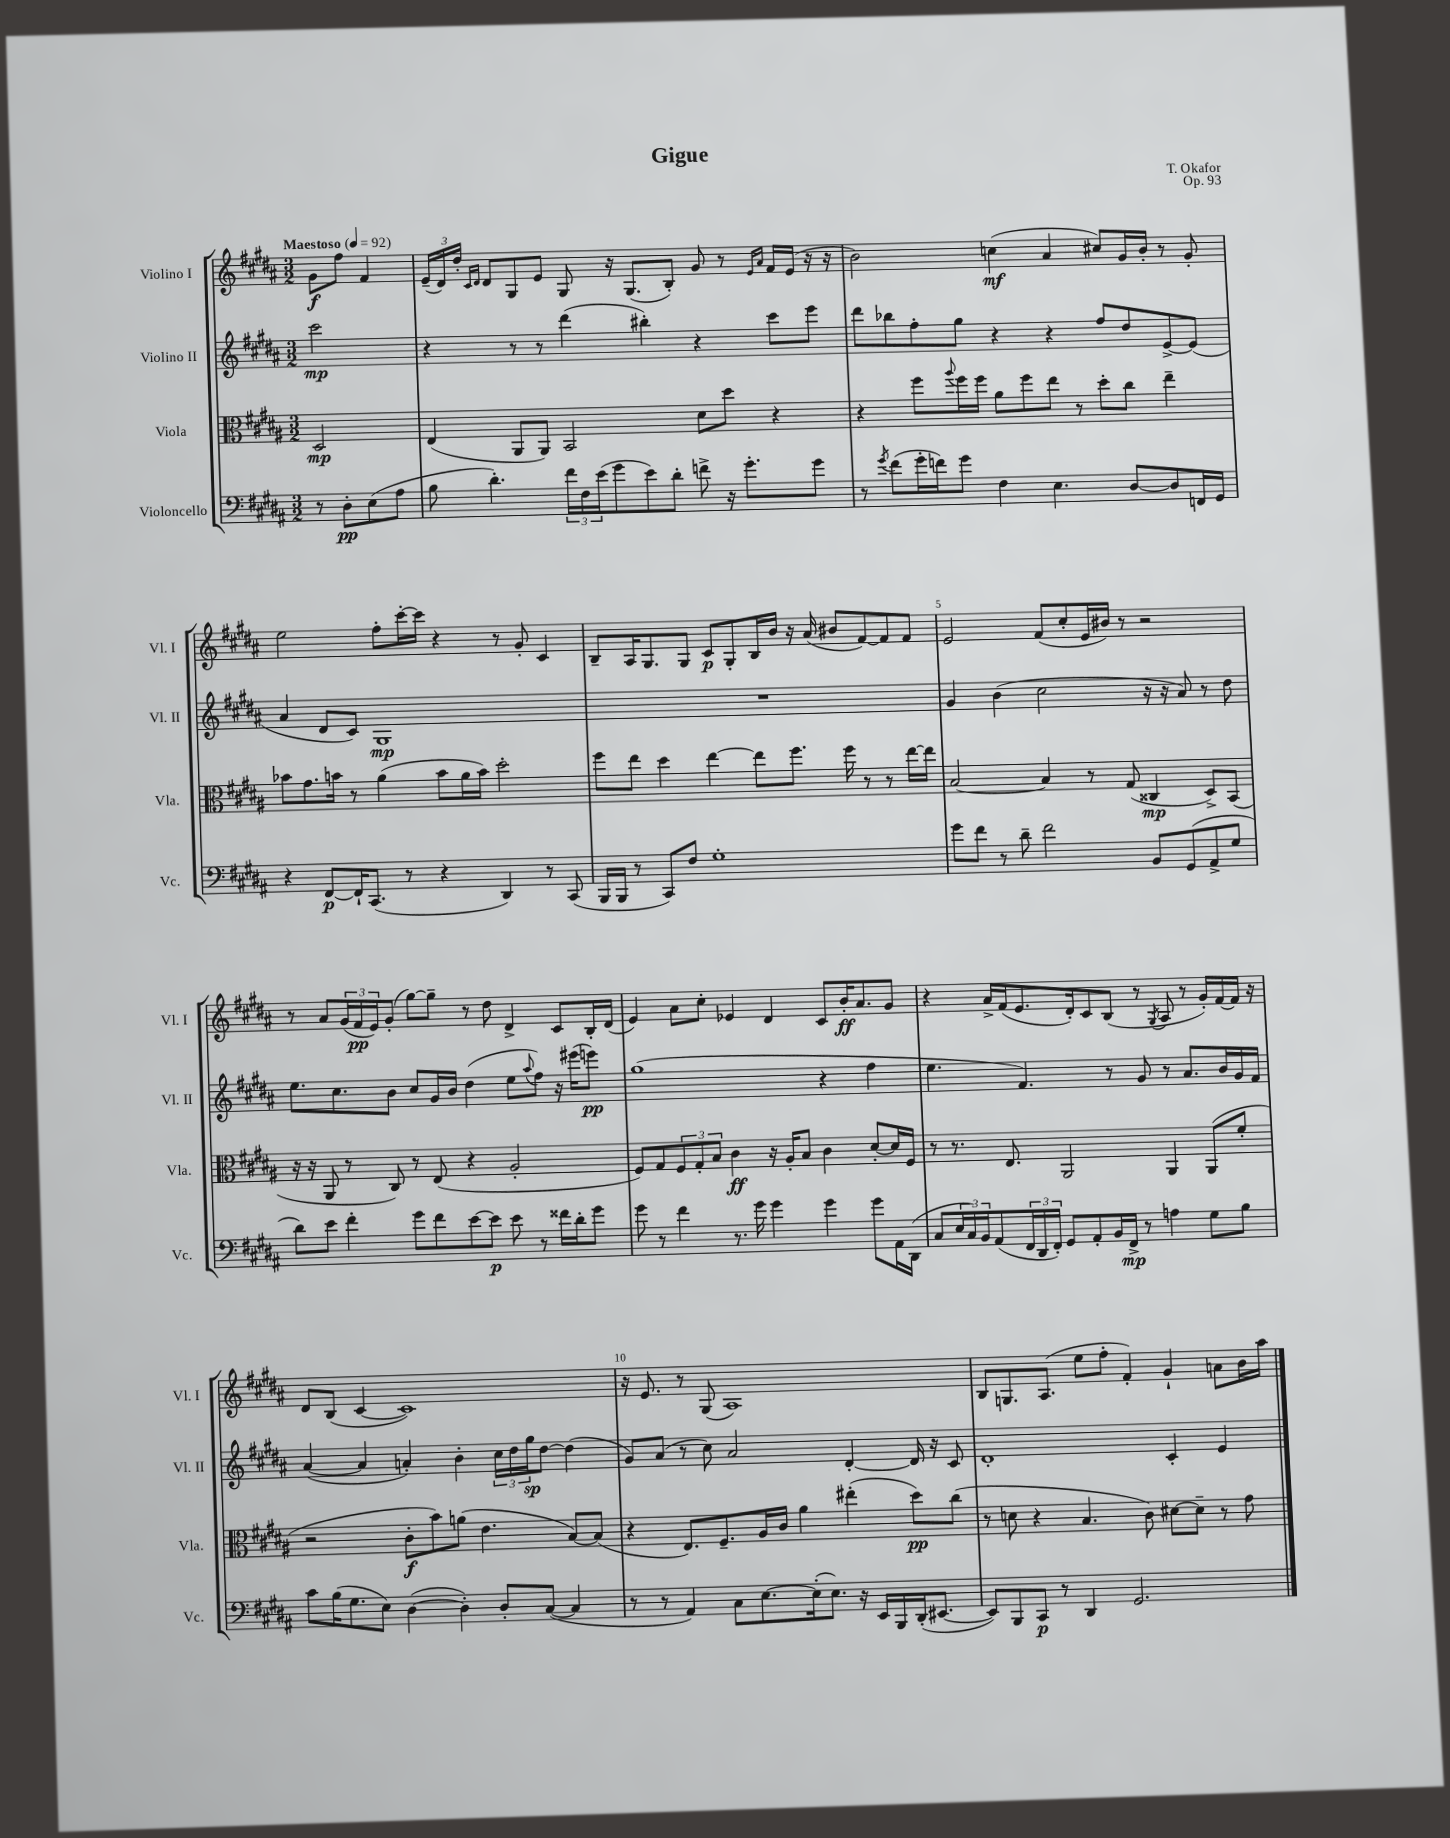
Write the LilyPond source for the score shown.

\header { title = "Gigue" composer = "T. Okafor" opus = "Op. 93" }
<<
\new StaffGroup <<
\new Staff = "s0" \with { instrumentName = "Violino I" shortInstrumentName = "Vl. I" } {
    \clef treble \key b \major \numericTimeSignature \time 3/2 \partial 2 \tempo "Maestoso" 4 = 92
    gis'8\f fis''8 fis'4 |
    \tuplet 3/2 { e'16--( dis'16) dis''16-. } \grace { cis'16 dis'16 } dis'8 gis8 e'8 gis8 r16 gis8.( b8-.) gis'8 r8 \grace { e'16 ais'16 } fis'16 e'16( r16 r16 |
    b'2) c''4\mf( ais'4 cis''8) gis'16 b'16-. r8 gis'8-. |
    e''2 fis''8-. cis'''16~-. cis'''16 r4 r8 gis'8-. cis'4 |
    b8-- ais16 gis8. gis8 cis'8\p gis8-. b16 b'16 r16 ais'16( bis'8 fis'8~) fis'8 fis'8 |
    e'2 fis'8( cis''8-. e'16 bis'16) r8 r2 |
    r8 ais'8 \tuplet 3/2 { gis'16( fis'16\pp e'16) } gis'8-.( gis''8~) gis''8-- r8 dis''8 dis'4-> cis'8 b16-. dis'16( |
    e'4) ais'8 cis''8-. ees'4 dis'4 cis'8 b'16-.\ff ais'8. gis'8 |
    r4 ais'16-> fis'16( e'8. dis'16-.) cis'8 b8( r8 \acciaccatura { gis8 } ais8 r8 gis'16-.) fis'16~ fis'16 r16 |
    dis'8 b8( cis'4~ cis'1) |
    r16 e'8. r8 gis8( ais1) |
    b8 g8. ais8.( e''8 fis''8-. fis'4-.) gis'4-! a'8 b'16 ais''16 \bar "|." |
}
\new Staff = "s1" \with { instrumentName = "Violino II" shortInstrumentName = "Vl. II" } {
    \clef treble \key b \major \numericTimeSignature \time 3/2 \partial 2
    cis'''2\mp |
    r4 r8 r8 dis'''4( bis''4-.) r4 cis'''8 e'''8 |
    dis'''8 bes''8 fis''8-. gis''8 r4 r4 fis''8 dis''8 e'8~-> e'8( |
    ais'4 dis'8 cis'8) gis1\mp |
    R1. |
    gis'4 b'4( cis''2 r16 r16 ais'8) r8 dis''8 |
    e''8. cis''8. b'8 cis''8 gis'16 b'16 dis''4( e''8 \appoggiatura { ais''8 } fis''8) r16 eis'''16( e'''8\pp) |
    gis''1( r4 fis''4 |
    e''4. fis'4.) r8 gis'8 r8 ais'8. b'16 gis'16 fis'16 |
    ais'4~( ais'4 a'4-.) b'4-. \tuplet 3/2 { cis''16 dis''16 gis''16\sp } dis''8~ dis''4( |
    gis'8) ais'8( r8 cis''8) ais'2 dis'4~-. dis'16 r16 cis'8 |
    dis'1-. cis'4-. e'4 \bar "|." |
}
\new Staff = "s2" \with { instrumentName = "Viola" shortInstrumentName = "Vla." } {
    \clef alto \key b \major \numericTimeSignature \time 3/2 \partial 2
    dis2\mp |
    e4( ais,8 ais,8) b,2 dis'8 dis''8 r4 |
    r4 fis''8 \appoggiatura { ais''8 } fis''16 fis''16 ais'8 fis''8 e''8 r8 dis''8-. cis''8 e''4-- |
    bes'8 gis'8. b'16 r8 ais'4( b'8 ais'16 b'16) dis''2-. |
    fis''8 e''8 dis''4 e''4~ e''8 fis''8. fis''16 r8 r8 e''16~ e''16 |
    b2~ b4 r8 gis8( cisis4\mp dis8->) b,8( |
    r16 r16 ais,8 r8 cis8) r8 e8( r4 ais2-. |
    fis8) gis8 \tuplet 3/2 { fis8 gis8-. b8 } cis'4\ff r16 ais16-. b8 cis'4 dis'8~-. dis'16 fis16 |
    r8 r8. e8. ais,2 ais,4 ais,8( fis'8-. |
    r2 cis'8-.\f b'8) a'8( e'4. b8~) b8( |
    r4 e8.) fis8.-- ais16 cis'16 ais'4 eis''4-.( dis''8\pp) cis''8( |
    r8 d'8 r4 b4. cis'8) dis'8~ dis'8-- r8 gis'8 \bar "|." |
}
\new Staff = "s3" \with { instrumentName = "Violoncello" shortInstrumentName = "Vc." } {
    \clef bass \key b \major \numericTimeSignature \time 3/2 \partial 2
    r8 dis8-.\pp e8( ais8 |
    b8 dis'4.-.) \tuplet 3/2 { fis'16 fis16 e'16( } gis'8 e'8) dis'8-. f'8-> r16 gis'8.-. gis'8 |
    r8 \acciaccatura { gis'8 } fis'8( gis'16-. f'16) gis'8 fis4 e4. dis8~ dis8 f,16 gis,16 |
    r4 fis,8~\p fis,16-! cis,8.( r8 r4 dis,4) r8 cis,8( |
    b,,16 b,,16 r8 cis,8) fis8 gis1-. |
    gis'8 fis'8 r8 dis'8-- fis'2 b,8 gis,8( ais,8-> gis8 |
    dis'8) e'8 fis'4-. gis'8 fis'8 e'8~ e'8\p e'8 r8 fisis'16 dis'16-. gis'8 |
    gis'8 r8 fis'4 r8. gis'16 gis'4 gis'4 gis'8 ais,16 dis,16( |
    cis8 \tuplet 3/2 { e16 cis16) b,16 } ais,8( \tuplet 3/2 { fis,16 dis,16 fis,16-.) } gis,8 ais,8-. b,16 fis,16->\mp r8 a4 gis8 b8 |
    cis'8 b16( gis8. e8) dis4~( dis4-.) dis8-. cis8~( cis4 |
    r8 r8 ais,4) cis8 e8.~ e16-.( e8.) r16 e,16 b,,16 dis,16-.( eis,8.~ |
    eis,8) b,,8 cis,8\p r8 dis,4 gis,2. \bar "|." |
}
>>
>>
\layout { \context { \Score \override BarNumber.break-visibility = ##(#f #t #t) barNumberVisibility = #(every-nth-bar-number-visible 5) } }
